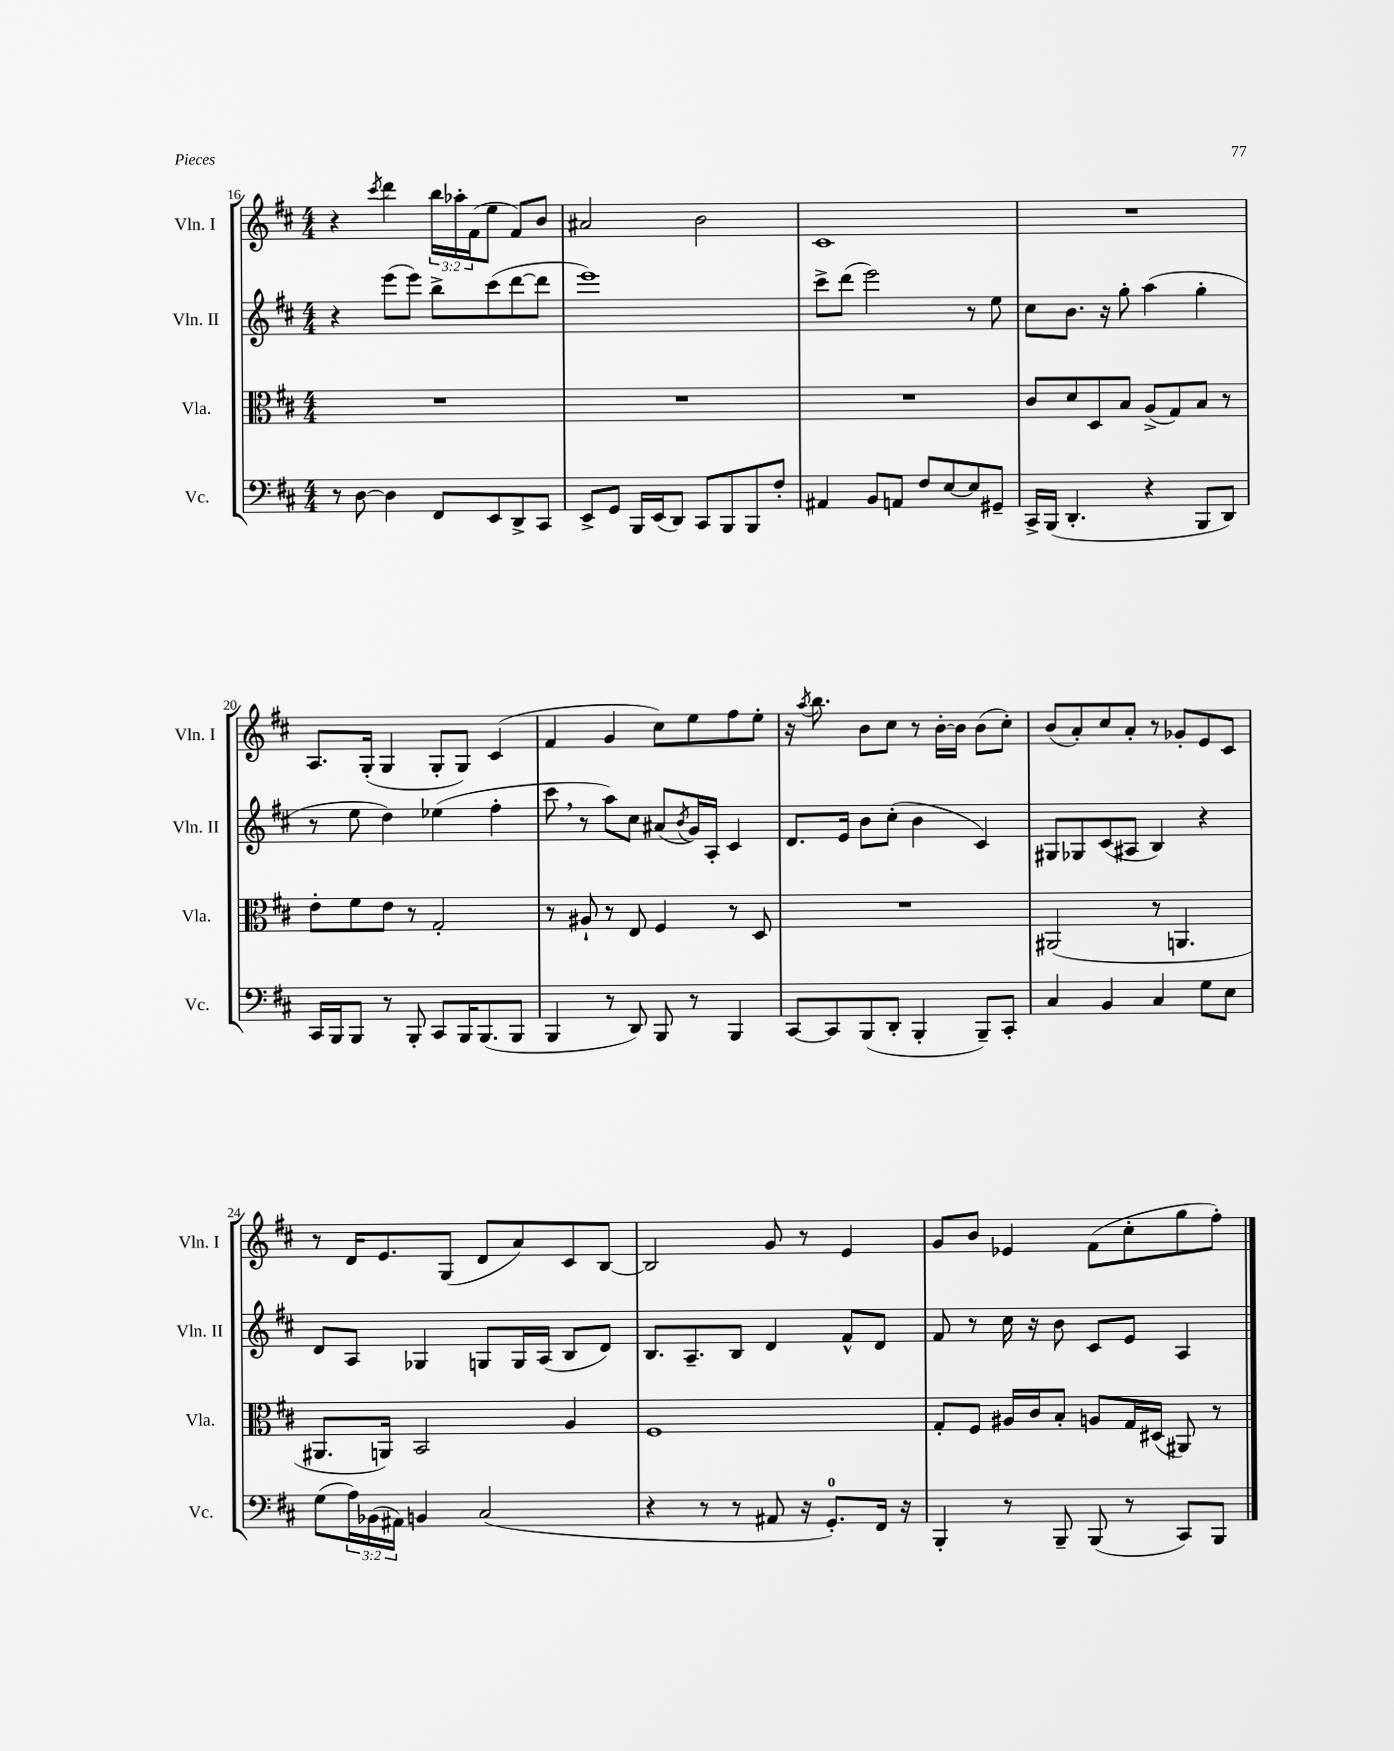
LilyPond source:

<<
\new StaffGroup <<
\new Staff = "s0" \with { instrumentName = "Vln. I" shortInstrumentName = "Vln. I" } {
    \clef treble \key d \major \numericTimeSignature \time 4/4 \override Staff.TupletNumber.text = #tuplet-number::calc-fraction-text
    r4 \acciaccatura { cis'''8 } d'''4 \tuplet 3/2 { b''16 aes''16-. fis'16( } e''8 fis'8) b'8 |
    ais'2 b'2 |
    cis'1 |
    R1 |
    a8. g16-.( g4 g8-. g8) cis'4( |
    fis'4 g'4 cis''8) e''8 fis''8 e''8-. |
    r16 \acciaccatura { a''8 } b''8. b'8 cis''8 r8 b'16~-. b'16 b'8( cis''8-.) |
    b'8( a'8-.) cis''8 a'8-. r8 ges'8-. e'8 cis'8 |
    r8 d'16 e'8. g8( d'8 a'8) cis'8 b8~ |
    b2 g'8 r8 e'4 |
    g'8 b'8 ees'4 fis'8( cis''8-. g''8 fis''8-.) \bar "|." |
}
\new Staff = "s1" \with { instrumentName = "Vln. II" shortInstrumentName = "Vln. II" } {
    \clef treble \key d \major \numericTimeSignature \time 4/4
    r4 e'''8( e'''8) b''8-> cis'''8( d'''8~ d'''8 |
    e'''1) |
    cis'''8-> d'''8( e'''2) r8 e''8 |
    cis''8 b'8. r16 g''8-. a''4( g''4-. |
    r8 e''8 d''4) ees''4( fis''4-. |
    cis'''8 \breathe r8 a''8) cis''8 ais'8( \acciaccatura { b'8 } g'16) a16-. cis'4 |
    d'8. e'16 b'8 cis''8-.( b'4 cis'4) |
    gis8 ges8 cis'8( ais8 b4) r4 |
    d'8 a8 ges4 g8 g16 a16( b8 d'8) |
    b8. a8.-- b8 d'4 fis'8-^ d'8 |
    fis'8 r8 cis''16 r16 b'8 cis'8 e'8 a4 \bar "|." |
}
\new Staff = "s2" \with { instrumentName = "Vla." shortInstrumentName = "Vla." } {
    \clef alto \key d \major \numericTimeSignature \time 4/4
    R1 |
    R1 |
    R1 |
    cis'8 d'8 d8 b8 a8->( g8) b8 r8 |
    e'8-. fis'8 e'8 r8 g2-. |
    r8 ais8-! r8 e8 fis4 r8 d8 |
    R1 |
    ais,2( r8 a,4. |
    ais,8. a,16) b,2 a4 |
    fis1 |
    g8-. fis8 ais16 cis'16 b8-. a8 g16 dis16( ais,8) r8 \bar "|." |
}
\new Staff = "s3" \with { instrumentName = "Vc." shortInstrumentName = "Vc." } {
    \clef bass \key d \major \numericTimeSignature \time 4/4 \override Staff.TupletNumber.text = #tuplet-number::calc-fraction-text
    r8 d8~ d4 fis,8 e,8 d,8-> cis,8 |
    e,8-> g,8 b,,16 e,16( d,8) cis,8 b,,8 b,,8 fis8-. |
    ais,4 b,8 a,8 fis8 e8~ e8 gis,8-- |
    cis,16-> b,,16( d,4.-. r4 b,,8 d,8) |
    cis,16 b,,16 b,,8 r8 b,,8-. cis,8 b,,16 b,,8.( b,,8 |
    b,,4 r8 d,8) b,,8 r8 b,,4 |
    cis,8~ cis,8 b,,8( d,8-. b,,4-. b,,8--) cis,8-. |
    cis4 b,4 cis4 g8 e8 |
    g8( \tuplet 3/2 { a16) bes,16( ais,16) } b,4 cis2( |
    r4 r8 r8 ais,8 r16 g,8.-0-.) fis,16 r16 |
    b,,4-. r8 b,,8-- b,,8( r8 cis,8) b,,8 \bar "|." |
}
>>
>>
\layout { \context { \Score currentBarNumber = #16 } }
